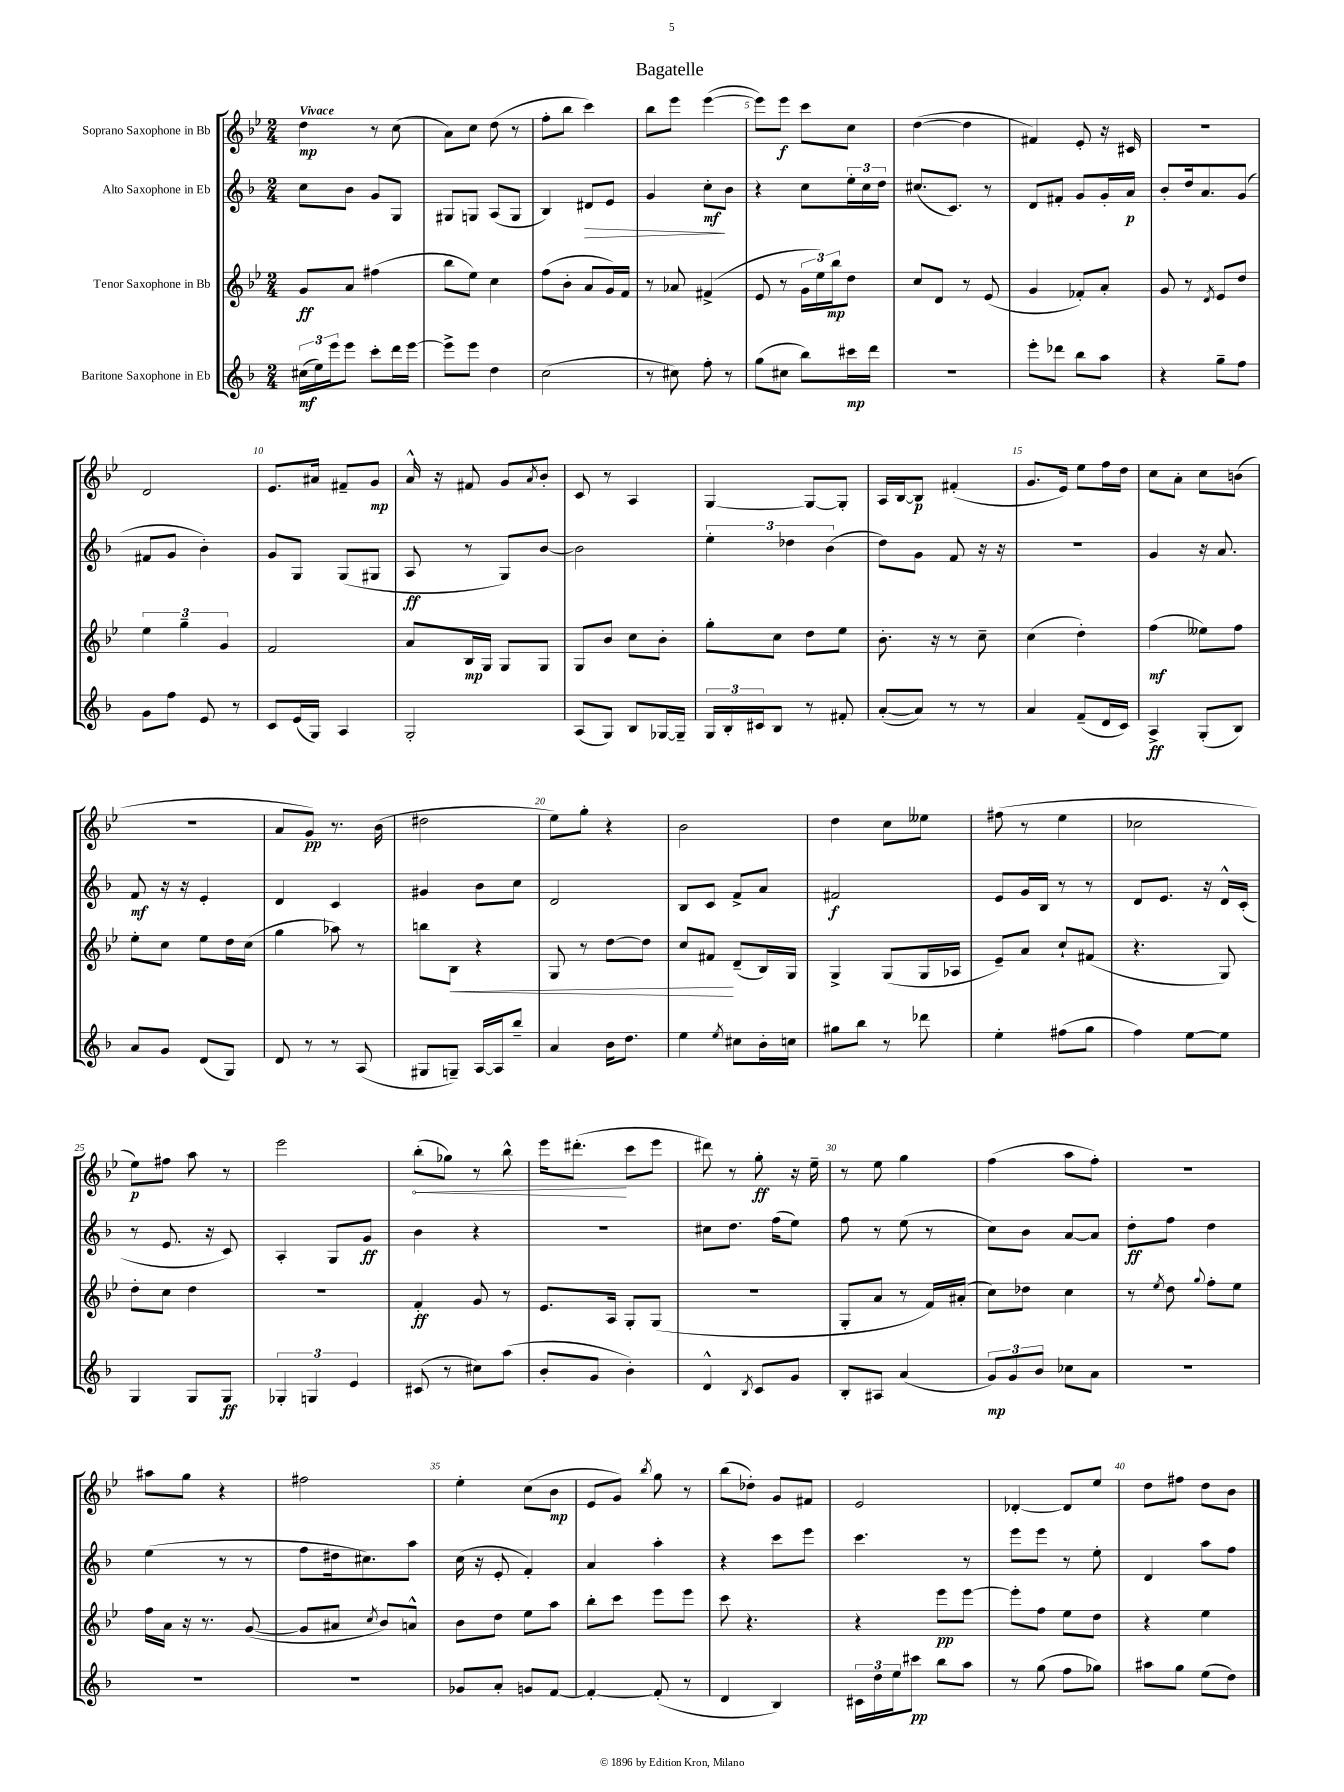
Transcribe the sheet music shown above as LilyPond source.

\header { title = "Bagatelle" }
<<
\new StaffGroup <<
\new Staff = "s0" \with { instrumentName = "Soprano Saxophone in Bb" } {
    \clef treble \key bes \major \numericTimeSignature \time 2/4 \tempo "Vivace"
    d''4\mp r8 c''8( |
    a'8) c''8 d''8( r8 |
    f''8-. bes''8 c'''4) |
    bes''8 ees'''8 ees'''4~( |
    ees'''8) ees'''8\f c'''8 c''8 |
    d''4~( d''4 |
    fis'4) ees'8-. r16 cis'16 |
    r2 |
    d'2 |
    ees'8. ais'16 fis'8-- g'8\mp |
    a'16-^ r16 fis'8 g'8 \acciaccatura { a'8 } bes'8-. |
    c'8 r8 a4 |
    g4~ g8~ g8-. |
    a16 bes16~ bes8\p fis'4-.( |
    g'8. ees'16) ees''8 f''16 d''16 |
    c''8 a'8-. c''8 b'8( |
    R2 |
    a'8 g'8\pp) r8. bes'16( |
    dis''2 |
    ees''8) g''8-. r4 |
    bes'2 |
    d''4 c''8 eeses''8 |
    fis''8( r8 ees''4 |
    ces''2 |
    ees''8\p) fis''8 a''8 r8 |
    ees'''2 |
    \once \override Hairpin.circled-tip = ##t bes''8-.\<( ges''8) r8 bes''8-^ |
    ees'''16 dis'''8.-.\!( c'''8 ees'''8 |
    dis'''8) r8 g''8-.\ff r16 ees''16-- |
    r8 ees''8 g''4 |
    f''4( a''8 f''8-.) |
    r2 |
    ais''8 g''8 r4 |
    fis''2 |
    ees''4-. c''8( bes'8\mp |
    ees'8 g'8) \acciaccatura { bes''8 } g''8 r8 |
    bes''8( des''8-.) g'8 fis'8 |
    ees'2 |
    des'4~-. des'8 ees''8 |
    d''8 fis''8 d''8 bes'8 \bar "|." |
}
\new Staff = "s1" \with { instrumentName = "Alto Saxophone in Eb" } {
    \clef treble \key f \major \numericTimeSignature \time 2/4
    c''8 bes'8 g'8 g8 |
    gis8 g8 a8( g8 |
    bes4) dis'8\> e'8 |
    g'4 c''8-.\mf\! bes'8 |
    r4 c''8 \tuplet 3/2 { e''16-. c''16 d''16 } |
    cis''8.( c'8.) r8 |
    d'8 fis'8-. g'8 g'16-. a'16\p |
    bes'8-. d''16 a'8. g'8( |
    fis'8 g'8 bes'4-.) |
    g'8 g8 g8( gis8 |
    a8\ff r8 g8) bes'8~ |
    bes'2 |
    \tuplet 3/2 { e''4-. des''4 bes'4( } |
    d''8) g'8 f'8 r16 r16 |
    r2 |
    g'4 r16 a'8. |
    f'8\mf r16 r16 e'4-. |
    d'4 c'4 |
    gis'4 bes'8 c''8 |
    d'2 |
    bes8 c'8 f'8-> a'8 |
    fis'2\f |
    e'8 g'16 bes16 r8 r8 |
    d'8 e'8. r16 d'16-^ c'16-.( |
    r8 e'8. r16 c'8) |
    a4-. g8 g'8\ff |
    bes'4 r4 |
    R2 |
    cis''8 d''8. f''16( e''8) |
    f''8 r8 e''8( r8 |
    c''8) bes'8 a'8~ a'8 |
    d''8-.\ff f''8 d''4 |
    e''4( r8 r8 |
    f''8 dis''16 cis''8.) a''8 |
    c''16( r16 e'8-. f'4-.) |
    a'4 a''4-. |
    r4 c'''8 e'''8 |
    c'''4. r8 |
    e'''8 e'''8 r8 e''8-. |
    d'4 a''8 f''8 \bar "|." |
}
\new Staff = "s2" \with { instrumentName = "Tenor Saxophone in Bb" } {
    \clef treble \key bes \major \numericTimeSignature \time 2/4
    g'8\ff a'8 fis''4( |
    bes''8 ees''8) c''4 |
    f''8( bes'8-. a'8 g'16) f'16 |
    r8 aes'8 fis'4->( |
    ees'8 r8 \tuplet 3/2 { g'16 ees''16) bes''16\mp } d''8 |
    c''8 d'8 r8 ees'8( |
    g'4 fes'8-.) a'8-. |
    g'8 r8 \acciaccatura { d'8 } ees'8 d''8 |
    \tuplet 3/2 { ees''4 g''4-- g'4 } |
    f'2 |
    a'8 bes16\mp g16 g8 g8 |
    g8 bes'8 c''8 bes'8-. |
    g''8-. c''8 d''8 ees''8 |
    bes'8.-. r16 r8 c''8-- |
    c''4( d''4-.) |
    f''4\mf( eeses''8) f''8 |
    ees''8-. c''8 ees''8 d''16 c''16( |
    g''4 aes''8) r8 |
    b''8 bes8\< r4 |
    g8 r8 d''8~ d''8 |
    c''8 fis'8\! d'8--( bes16) g16 |
    g4-> g8( g16 aes16 |
    ees'8--) a'8 c''8-! fis'8( |
    r4. g8) |
    d''8-. c''8 d''4 |
    R2 |
    f'4-.\ff g'8 r8 |
    ees'8. a16 g8-. g8( |
    r2 |
    g8-. a'8 r8 f'16) ais'16-.( |
    c''8) des''8 c''4 |
    r8 \acciaccatura { ees''8 } d''8 \appoggiatura { g''8 } f''8-. ees''8 |
    f''16 a'16 r16 r8. g'8~( |
    g'8 ais'8 \acciaccatura { c''8 } bes'8) a'8-^ |
    bes'8 d''8 ees''8 a''8 |
    bes''8-. c'''8 ees'''8 ees'''8 |
    c'''8 r4. |
    r4 ees'''8\pp ees'''8~ |
    ees'''8-. f''8 ees''8 d''8 |
    r4 ees''4 \bar "|." |
}
\new Staff = "s3" \with { instrumentName = "Baritone Saxophone in Eb" } {
    \clef treble \key f \major \numericTimeSignature \time 2/4
    \tuplet 3/2 { cis''16\mf( e''16) e'''16 } e'''8 c'''8-. d'''16 e'''16~ |
    e'''8-> e'''8 d''4 |
    c''2( |
    r8 cis''8) f''8-. r8 |
    g''8( cis''8 bes''8) cis'''16\mp d'''16 |
    r2 |
    e'''8-. des'''8 bes''8 a''8 |
    r4 g''8-- f''8 |
    g'8 f''8 e'8 r8 |
    c'8 e'16( g16) a4 |
    g2-. |
    a8( g8) bes8 ges16~ ges16-- |
    \tuplet 3/2 { g16 bes16-. cis'16 } bes8 r8 fis'8-. |
    a'8~-.( a'8) r8 r8 |
    a'4 f'8--( d'16 c'16) |
    a4->\ff g8-.( bes8) |
    a'8 g'8 d'8( g8) |
    d'8 r8 r8 a8( |
    gis8 g8--) a16~ a16 bes''8-- |
    a'4 bes'16 d''8. |
    e''4 \acciaccatura { e''8 } cis''8 bes'16-. c''16 |
    gis''8 bes''8 r8 des'''8 |
    e''4-. fis''8( g''8 |
    f''4) e''8~ e''8 |
    g4 g8 g8\ff |
    \tuplet 3/2 { ges4-. g4 e'4 } |
    cis'8( r8 cis''8) a''8( |
    bes'8-. g'8 bes'4-.) |
    d'4-^ \acciaccatura { bes8 } c'8 g'8 |
    bes8-. ais8 a'4( |
    \tuplet 3/2 { g'8\mp) g'8 bes'8 } ces''8 a'8 |
    R2 |
    R2 |
    R2 |
    ges'8 a'8-. g'8 f'8~ |
    f'4~-. f'8-.( r8 |
    d'4 bes4) |
    \tuplet 3/2 { cis'16 d''16 e''16 } cis'''8\pp bes''8 a''8 |
    r8 g''8( f''8 ges''8) |
    ais''8 g''8 e''8( d''8) \bar "|." |
}
>>
>>
\layout { \context { \Score \override BarNumber.break-visibility = ##(#f #t #t) barNumberVisibility = #(every-nth-bar-number-visible 5) } }
